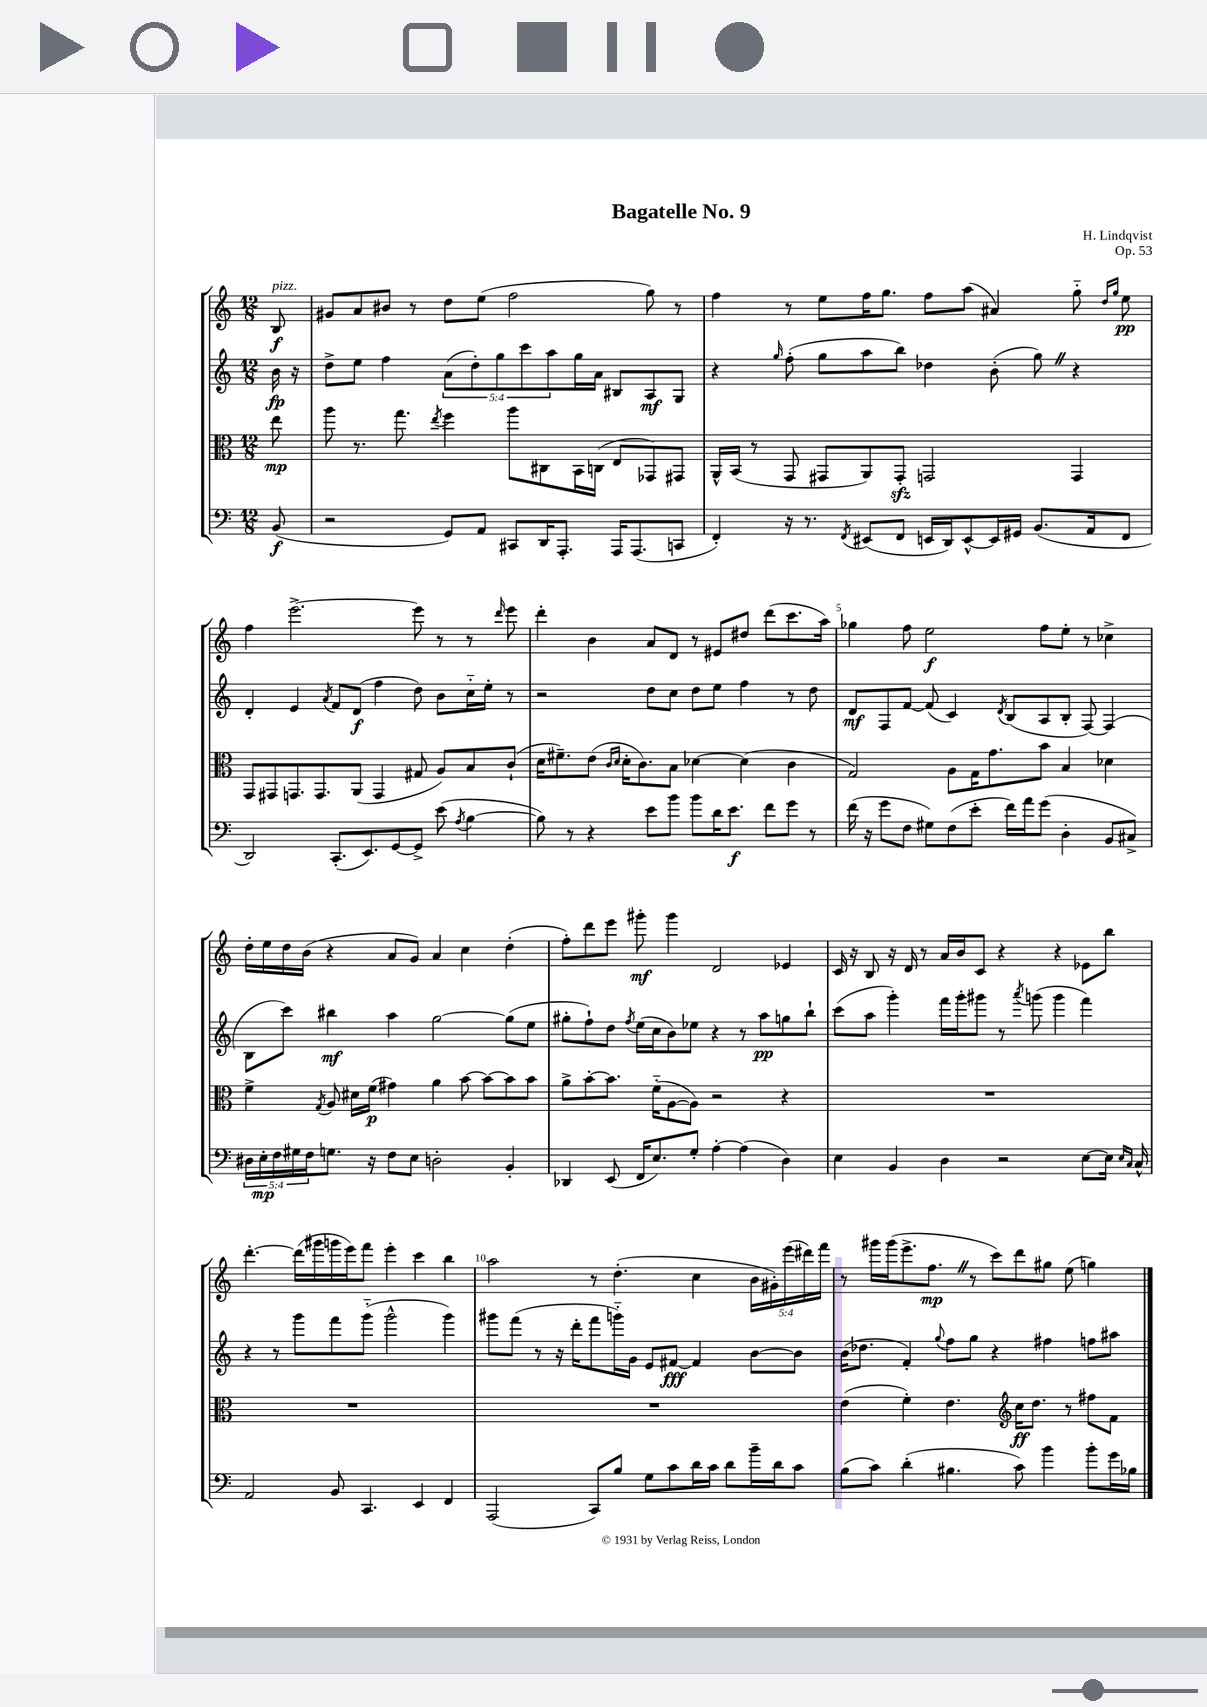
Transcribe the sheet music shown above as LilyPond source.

\header { title = "Bagatelle No. 9" composer = "H. Lindqvist" opus = "Op. 53" }
<<
\new StaffGroup <<
\new Staff = "s0" {
    \clef treble \key c \major \numericTimeSignature \time 12/8 \override Staff.TupletNumber.text = #tuplet-number::calc-fraction-text \partial 8
    b8\f^\markup { \italic "pizz." } |
    gis'8 a'8 bis'8 r8 d''8 e''8( f''2 g''8) r8 |
    f''4 r8 e''8 f''16 g''8. f''8 a''8( ais'4) g''8-_ \grace { d''16 g''16 } e''8\pp |
    f''4 e'''2.~-> e'''8 r8 r8 \grace { d'''16 } e'''8 |
    d'''4-. b'4 a'8 d'8 r8 eis'8 dis''8 d'''8( c'''8. a''16) |
    ges''4 f''8 e''2\f f''8 e''8-. r8 ces''4-> |
    d''16-. e''16 d''16 b'16( r4 a'8 g'8) a'4 c''4 d''4-.( |
    f''8-.) d'''8 e'''8 gis'''8-.\mf gis'''4 d'2 ees'4 |
    c'16 r16 b8 r16 d'16 r8 a'16 b'16 c'8 r4 r4 ees'8 b''8 |
    d'''4.~-. d'''16( gis'''16 g'''16 e'''16) f'''8 e'''4-. c'''4 b''4 |
    a''2 r8 d''4.-.( c''4 \tuplet 5/4 { b'16 gis'16-.) e'''16( dis'''16) f'''16 } |
    r8 gis'''16 gis'''16( e'''8.-> f''8.\mp \once \override BreathingSign.text = \markup { \musicglyph "scripts.caesura.straight" } \breathe r8 c'''8) d'''8 gis''8 e''8( g''4) \bar "|." |
}
\new Staff = "s1" {
    \clef treble \key c \major \numericTimeSignature \time 12/8 \override Staff.TupletNumber.text = #tuplet-number::calc-fraction-text \partial 8
    b'16\fp r16 |
    d''8-> e''8 f''4 \tuplet 5/4 { a'8( d''8-.) g''8 c'''8 a''8 } g''16 a'16 bis8 a8\mf g8 |
    r4 \grace { g''16 } f''8-.( g''8 a''8 b''8) des''4 b'8-.( g''8) \once \override BreathingSign.text = \markup { \musicglyph "scripts.caesura.straight" } \breathe r4 |
    d'4-. e'4 \acciaccatura { a'8 } f'8 d'8\f( f''4 d''8) b'8 c''16-_ e''16-. r8 |
    r2 d''8 c''8 d''8 e''8 f''4 r8 d''8 |
    d'8\mf f8 f'8~ f'8( c'4) \acciaccatura { d'8 } b8( a8 b8-. f8~) f4( |
    b8 c'''8) bis''4\mf a''4 g''2~ g''8( e''8 |
    gis''8-. f''8-!) d''8 \acciaccatura { f''8 } e''16( c''16 b'8) ees''8 r4 r8 a''8\pp g''8 b''8-! |
    c'''8( a''8 g'''4-.) f'''16 g'''16-. gis'''8 r8 \acciaccatura { a'''8 } g'''8( g'''4 f'''4) |
    r4 r8 g'''8 f'''8 g'''8-_( g'''2-^ g'''4) |
    gis'''8 f'''8( r8 r16 d'''16-. f'''8 g'''16-_) g'16 e'8 fis'8~\fff fis'4 b'8~ b'8 |
    b'16( des''8. f'4-.) \appoggiatura { g''8 } f''8 g''8 r4 fis''4 f''8 ais''8 \bar "|." |
}
\new Staff = "s2" {
    \clef alto \key c \major \numericTimeSignature \time 12/8 \partial 8
    e''8\mp |
    a''8 r8. g''8. \acciaccatura { e''8 } f''4 a''8 cis8 b,16 c16( e8 ges,8) gis,8 |
    a,16-^ b,16( r8 g,8 gis,8 a,8) gis,8-.\sfz g,2 g,4 |
    g,8 gis,8 g,8. g,8. a,8( g,4 gis8 a8) b8 c'8-!( |
    d'16 fis'8.--) e'8( \grace { c'16 d'16 } d'16-. c'8.) b8 des'4~ des'4( c'4 |
    g2) a8 g16 g'8. b'8 b4 des'4 |
    f'4-> \acciaccatura { g8 } a8 dis'16 f'16\p( gis'4) a'4 b'8~ b'8~ b'8 b'8 |
    a'8-> b'8~-. b'8. f'16-_( a8~ a8) r2 r4 |
    R1. |
    R1. |
    R1. |
    e'4( f'4-.) e'4. \clef treble c''16\ff d''8. r8 fis''8 f'8 \bar "|." |
}
\new Staff = "s3" {
    \clef bass \key c \major \numericTimeSignature \time 12/8 \override Staff.TupletNumber.text = #tuplet-number::calc-fraction-text \partial 8
    b,8\f( |
    r2 g,8) a,8 cis,8 d,16 a,,8.-. a,,16 a,,8.( c,8 |
    f,4-.) r16 r8. \acciaccatura { f,8 } eis,8( f,8 e,16 d,16) e,8~-^ e,16 gis,16 b,8.( a,16 f,8 |
    d,2) c,8.-.( e,8.) g,8~ g,8-> e'8( \acciaccatura { a8 } b4~ |
    b8) r8 r4 e'8 b'8 b'8 d'16 e'8.\f f'8 g'8 r8 |
    f'16( r16 g'8 f8 gis8) f8( e'8-. f'16) a'16 g'8( d4-. b,8 cis8->) |
    \tuplet 5/4 { dis16 e16-.\mp f16 gis16 f16 } g8. r16 f8 e8 d2-. b,4-. |
    des,4 e,8( f,16 e8.) g8-. a4~-. a4( d4) |
    e4 b,4 d4 r2 e8~ e16 \grace { e16 c16 } c16-^ |
    a,2 b,8 c,4. e,4 f,4 |
    a,,2( c,8) b8 g8 c'8 d'16 c'16 d'8 b'16-- d'16 c'8 |
    b8( c'8) d'4-.( bis4. c'8) b'4 b'8-. g'16 bes16 \bar "|." |
}
>>
>>
\layout { \context { \Score \override BarNumber.break-visibility = ##(#f #t #t) barNumberVisibility = #(every-nth-bar-number-visible 5) } }
